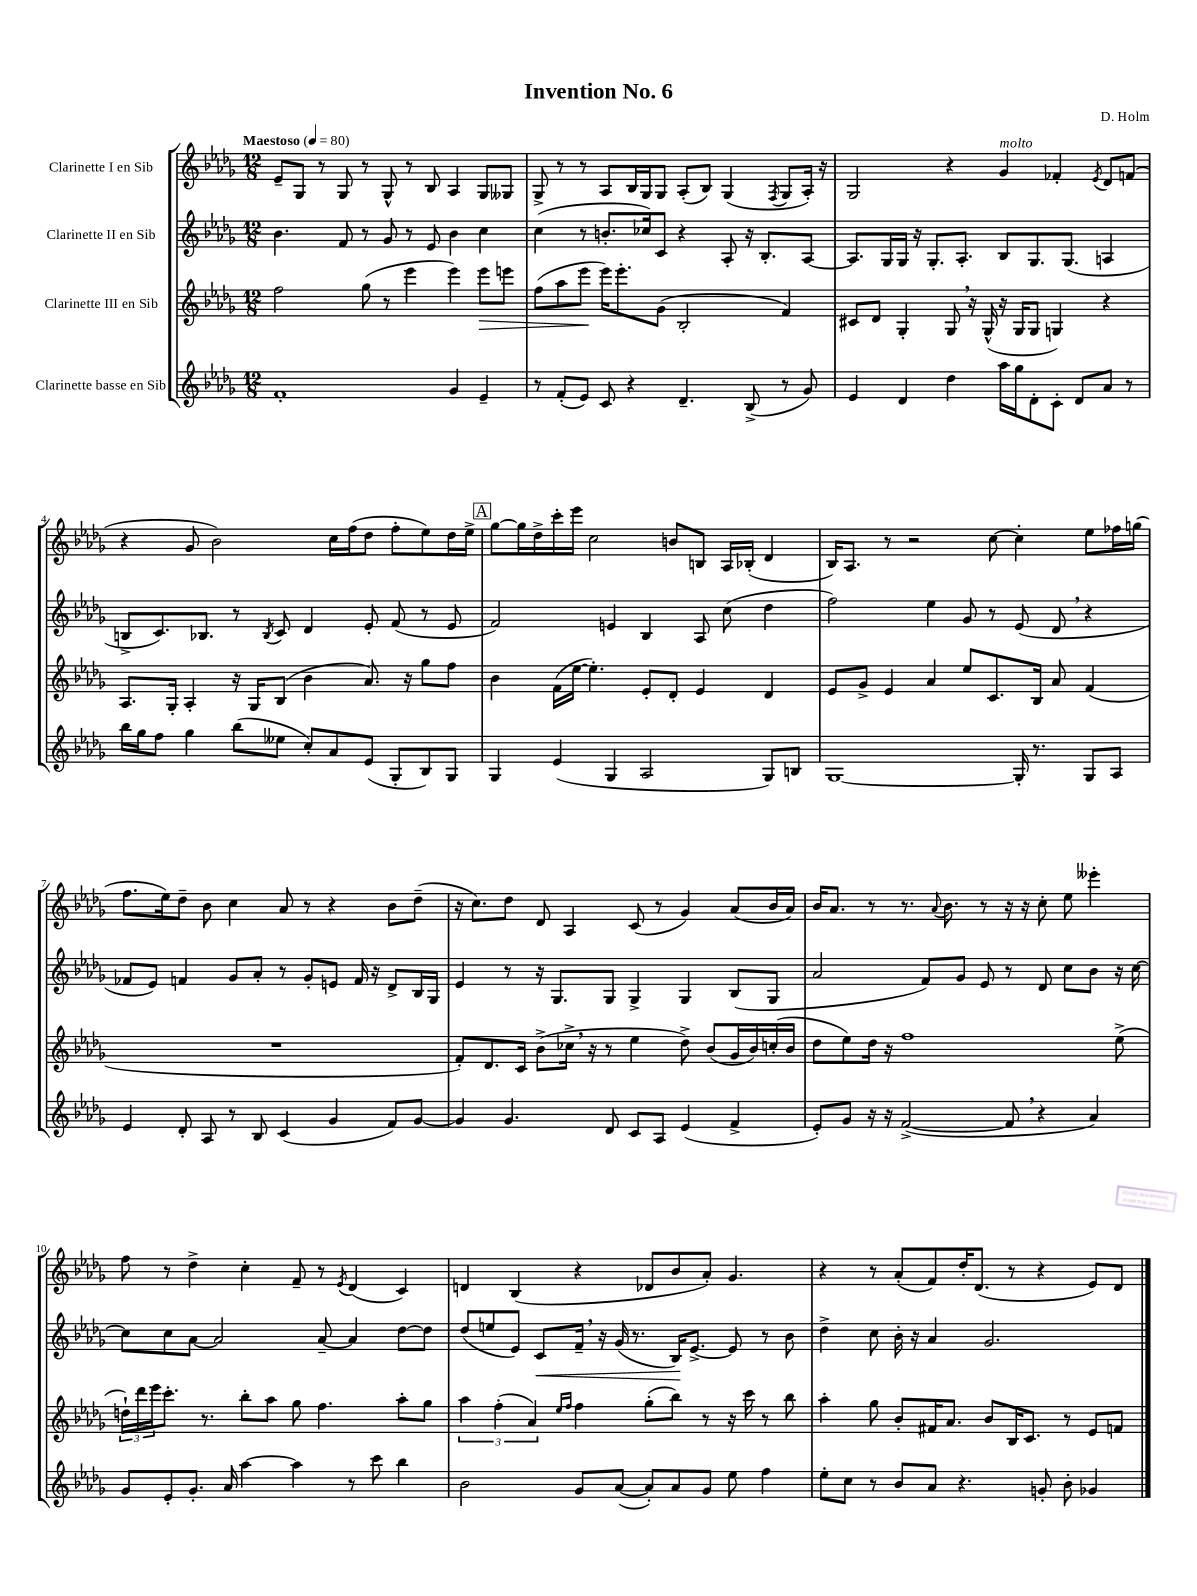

**kern	**kern	**dynam	**kern	**dynam	**kern
*part4	*part3	*part3	*part2	*part2	*part1
*staff4	*staff3	*staff3	*staff2	*staff2	*staff1
*I"Clarinette basse en Sib	*I"Clarinette III en Sib	*	*I"Clarinette II en Sib	*	*I"Clarinette I en Sib
*clefG2	*clefG2	*	*clefG2	*	*clefG2
*k[b-e-a-d-g-]	*k[b-e-a-d-g-]	*	*k[b-e-a-d-g-]	*	*k[b-e-a-d-g-]
*M12/8	*M12/8	*	*M12/8	*	*M12/8
*MM80	*MM80	*	*MM80	*	*MM80
=1	=1	=1	=1	=1	=1
!	!	!	!	!	!LO:TX:a:B:t=Maestoso
1f'	2ff\	.	4.b-\	.	8e-~/L
.	.	.	.	.	8G-/J
.	.	.	.	.	8r
.	.	.	8f/	.	8G-/
.	(8gg-\	.	8r	.	8r
.	8r	.	8g-/	.	8G-^^/
.	4eee-\	.	8r	.	8r
.	.	.	8e-/	.	8B-/
4g-/	4eee-\)	.	4b-\	.	4A-/
!	!	!LO:HP:b	!	!	!
4e-~/	8eee-\L	>	4cc\	.	8G-/L
.	8eeen\J	.	.	.	8G--X/J
=2	=2	=2	=2	=2	=2
8r	(8ff\L	.	(4cc\	.	8G-^/
(8f'/L	8aa-\	.	.	.	8r
8e-/J)	8eee-\J	.	8r	.	8r
8c/	16eee-\KL)	]	8.bn'/L	.	8A-/L
.	8.eee-'\	.	.	.	.
4r	.	.	.	.	16B-/L
.	.	.	16cc-X/k)	.	16G-/J
.	(8g-\J	.	8c/J	.	8G-/J
4.d-~/	2B-'/	.	4r	.	(8A-'/L
.	.	.	.	.	8B-/J)
.	.	.	8A-'/	.	(4G-/
(8B-^/	.	.	16r	.	.
.	.	.	8.B-'/L	.	.
.	.	.	.	.	8qF/
8r	4f/)	.	.	.	8G-/L
8g-/)	.	.	[8A-/J	.	16A-'/Jk)
.	.	.	.	.	16r
=3	=3	=3	=3	=3	=3
4e-/	8c#X/L	.	8.A-/L]	.	2G-/
.	8d-/J	.	.	.	.
.	.	.	16G-/L	.	.
4d-/	4G-'/	.	16G-/JJ	.	.
.	.	.	16r	.	.
.	.	.	8.G-'/L	.	.
4dd-\	8G-,/	.	.	.	4r
.	.	.	8.A-'/J	.	.
.	16r	.	.	.	.
.	(16G-^^/	.	.	.	.
!	!	!	!	!	!LO:TX:a:i:t=molto
16aa-\LL	16r	.	8B-/L	.	4g-/
16gg-\J	16G-/KL	.	.	.	.
8d-'\	8G-/J	.	8.G-/	.	.
8c'\J	4Gn/)	.	.	.	4f-X'/
.	.	.	(8.G-/J	.	.
8d-/L	.	.	.	.	.
.	.	.	.	.	8qe-/
8a-/J	4r	.	4An/	.	8d-/L
8r	.	.	.	.	(8fn/J
!!LO:LB:g=z
=4	=4	=4	=4	=4	=4
16bb-\LL	8.A-/L	.	8Bn^/L	.	4r
16gg-\J	.	.	.	.	.
8ff\J	.	.	8.c/)	.	.
.	16G-'/Jk	.	.	.	.
4gg-\	4A-'/	.	.	.	8g-/
.	.	.	8.B-X/J	.	.
.	.	.	.	.	2b-\)
(8bb-\L	16r	.	8r	.	.
.	16G-/KL	.	.	.	.
.	.	.	8qB-/	.	.
8ee--X\J	(8B-/J	.	8c/	.	.
8cc'/L)	4b-\	.	4d-/	.	.
8a-/	.	.	.	.	16cc\LL
.	.	.	.	.	(16ff\J
(8e-/J	8.a-/)	.	8e-'/	.	8dd-\J
8G-'/L	.	.	(8f/	.	8ff'\L
.	16r	.	.	.	.
8B-/)	8gg-\L	.	8r	.	8ee-\)
8G-/J	8ff\J	.	8e-/	.	16dd-\L
.	.	.	.	.	16ee-^\JJ
!!LO:REH:place=s1:t=A
=5	=5	=5	=5	=5	=5
4G-/	4b-\	.	2f/)	.	[8gg-\L
.	.	.	.	.	16gg-\L]
.	.	.	.	.	16dd-^\
(4e-/	(16f\LL	.	.	.	16ccc'\
.	[16ee-\JJ	.	.	.	16eee-\JJ
.	4.ee-'\])	.	.	.	2cc\
4G-/	.	.	4en/	.	.
2A-/	8e-'/L	.	4B-/	.	.
.	8d-'/J	.	.	.	8bn/L
.	4e-/	.	8A-/	.	8Bn/J
.	.	.	(8cc\	.	16A-/LL
.	.	.	.	.	(16B-X'/JJ
8G-/L)	4d-/	.	4dd-\	.	4d-/
8Bn/J	.	.	.	.	.
=6	=6	=6	=6	=6	=6
[1G-	8e-/L	.	2ff\)	.	16B-/KL)
.	.	.	.	.	8.A-/J
.	8g-^/J	.	.	.	.
.	4e-/	.	.	.	8r
.	.	.	.	.	2r
.	4a-/	.	4ee-\	.	.
.	8ee-/L	.	8g-/	.	.
.	8.c/	.	8r	.	[8cc\
16G-'/]	.	.	(8e-/	.	4cc'\]
8.r	16B-/Jk	.	.	.	.
.	8a-/	.	8d-,/	.	.
8G-/L	(4f/	.	4r	.	8ee-\L
8A-/J	.	.	.	.	16ff-X\L
.	.	.	.	.	(16ggn\JJ
!!LO:LB:g=z
=7	=7	=7	=7	=7	=7
4e-/	1.r	.	8f-X/L	.	8.ff\L
.	.	.	8e-/J)	.	.
.	.	.	.	.	16ee-\k)
8d-'/	.	.	4fn/	.	8dd-~\J
8A-/	.	.	.	.	8b-\
8r	.	.	8g-/L	.	4cc\
8B-/	.	.	8a-'/J	.	.
(4c/	.	.	8r	.	8a-/
.	.	.	8g-'/L	.	8r
4g-/	.	.	8en/J	.	4r
.	.	.	16f/	.	.
.	.	.	16r	.	.
8f/L)	.	.	8d-^/L	.	8b-\L
[8g-/J	.	.	16B-/L	.	(8dd-~\J
.	.	.	16G-/JJ	.	.
=8	=8	=8	=8	=8	=8
4g-/]	8f'/L)	.	4e-/	.	16r
.	.	.	.	.	8.cc\L)
.	8.d-/	.	.	.	.
4.g-/	.	.	8r	.	8dd-\J
.	16c/Jk	.	.	.	.
.	(8b-^\L	.	16r	.	8d-/
.	.	.	8.G-/L	.	.
.	16cc-X^,\Jk	.	.	.	4A-/
.	16r	.	.	.	.
8d-/	8r	.	8G-/J	.	.
8c/L	4ee-\	.	4G-^/	.	(8c/
8A-/J	.	.	.	.	8r
(4e-/	8dd-^\)	.	4G-/	.	4g-/)
.	(8b-/L	.	.	.	.
4f^/	16g-/L	.	(8B-/L	.	(8a-/L
.	16b-/)	.	.	.	.
.	(16ccn'/	.	8G-/J	.	16b-/L
.	16b-/JJ	.	.	.	16a-/JJ)
=9	=9	=9	=9	=9	=9
8e-'/L)	8dd-\L	.	2a-/	.	16b-/KL
.	.	.	.	.	8.a-/J
8g-/J	8ee-\)	.	.	.	.
16r	16dd-\Jk	.	.	.	8r
16r	16r	.	.	.	.
([2f^/	1ff	.	.	.	8.r
.	.	.	8f/L)	.	.
.	.	.	.	.	8qqa-/
.	.	.	.	.	8.b-\
.	.	.	8g-/J	.	.
.	.	.	8e-/	.	8r
8f,/]	.	.	8r	.	16r
.	.	.	.	.	16r
4r	.	.	8d-/	.	8cc'\
.	.	.	8cc\L	.	8ee-\
4a-/)	.	.	8b-\J	.	4eee--X'\
.	(8ee-^\	.	16r	.	.
.	.	.	[16cc\	.	.
!!LO:LB:g=z
=10	=10	=10	=10	=10	=10
8g-/L	24ddn`\LL)	.	8cc\L]	.	8ff\
.	24ddd-\	.	.	.	.
.	24eee-\J	.	.	.	.
8e-'/	8.ccc'\J	.	8cc\	.	8r
8.g-'/J	.	.	[8a-\J	.	4dd-^\
.	8.r	.	.	.	.
.	.	.	2a-/]	.	.
16a-/	.	.	.	.	.
[4aa-\	8bb-'\L	.	.	.	4cc'\
.	8aa-\J	.	.	.	.
4aa-\]	8gg-\	.	.	.	8f~/
.	4.ff\	.	[8a-~/	.	8r
.	.	.	.	.	8qe-/
8r	.	.	4a-/]	.	(4d-/
8ccc\	.	.	.	.	.
4bb-\	8aa-'\L	.	[8dd-\L	.	4c/)
.	8gg-\J	.	8dd-\J]	.	.
=11	=11	=11	=11	=11	=11
2b-\	6aa-\	.	(8dd-/L	.	4dn/
.	.	.	8een/	.	.
.	(6ff'\	.	.	.	.
.	.	.	8e-/J)	.	(4B-/
.	6a-/)	.	.	.	.
!	!	!	!	!LO:HP:b	!
.	.	.	8c/L	<	.
.	16qqee-/LL	.	.	.	.
.	16qqff/JJ	.	.	.	.
8g-/L	4ff\	.	16f~,/Jk	.	4r
.	.	.	16r	.	.
([8a-/J	.	.	(16g-/	.	.
.	.	.	8.r	.	.
8a-'/L])	(8gg-'\L	.	.	.	8d-X/L
8a-/	8bb-\J)	.	16B-/KL)	.	8b-/
.	.	.	[8.e-^/J	[	.
8g-/J	8r	.	.	.	8a-'/J)
8ee-\	16r	.	8e-/]	.	4.g-/
.	16ccc\	.	.	.	.
4ff\	8r	.	8r	.	.
.	8bb-\	.	8b-\	.	.
=12	=12	=12	=12	=12	=12
8ee-'\L	4aa-'\	.	4dd-^\	.	4r
8cc\J	.	.	.	.	.
8r	8gg-\	.	8cc\	.	8r
8b-/L	8b-'/L	.	16b-'\	.	(8a-'/L
.	.	.	16r	.	.
8a-/J	16f#X/K	.	4a-/	.	8f/)
.	8.a-/J	.	.	.	.
4.r	.	.	.	.	16dd-'/K
.	.	.	.	.	(8.d-/J
.	8b-/L	.	2.g-/	.	.
.	16B-/K	.	.	.	8r
.	8.c/J	.	.	.	.
8gn'/	.	.	.	.	4r
8b-'\	8r	.	.	.	.
4g-X/	8e-/L	.	.	.	8e-/L)
.	8fn/J	.	.	.	8d-/J
==	==	==	==	==	==
*-	*-	*-	*-	*-	*-
